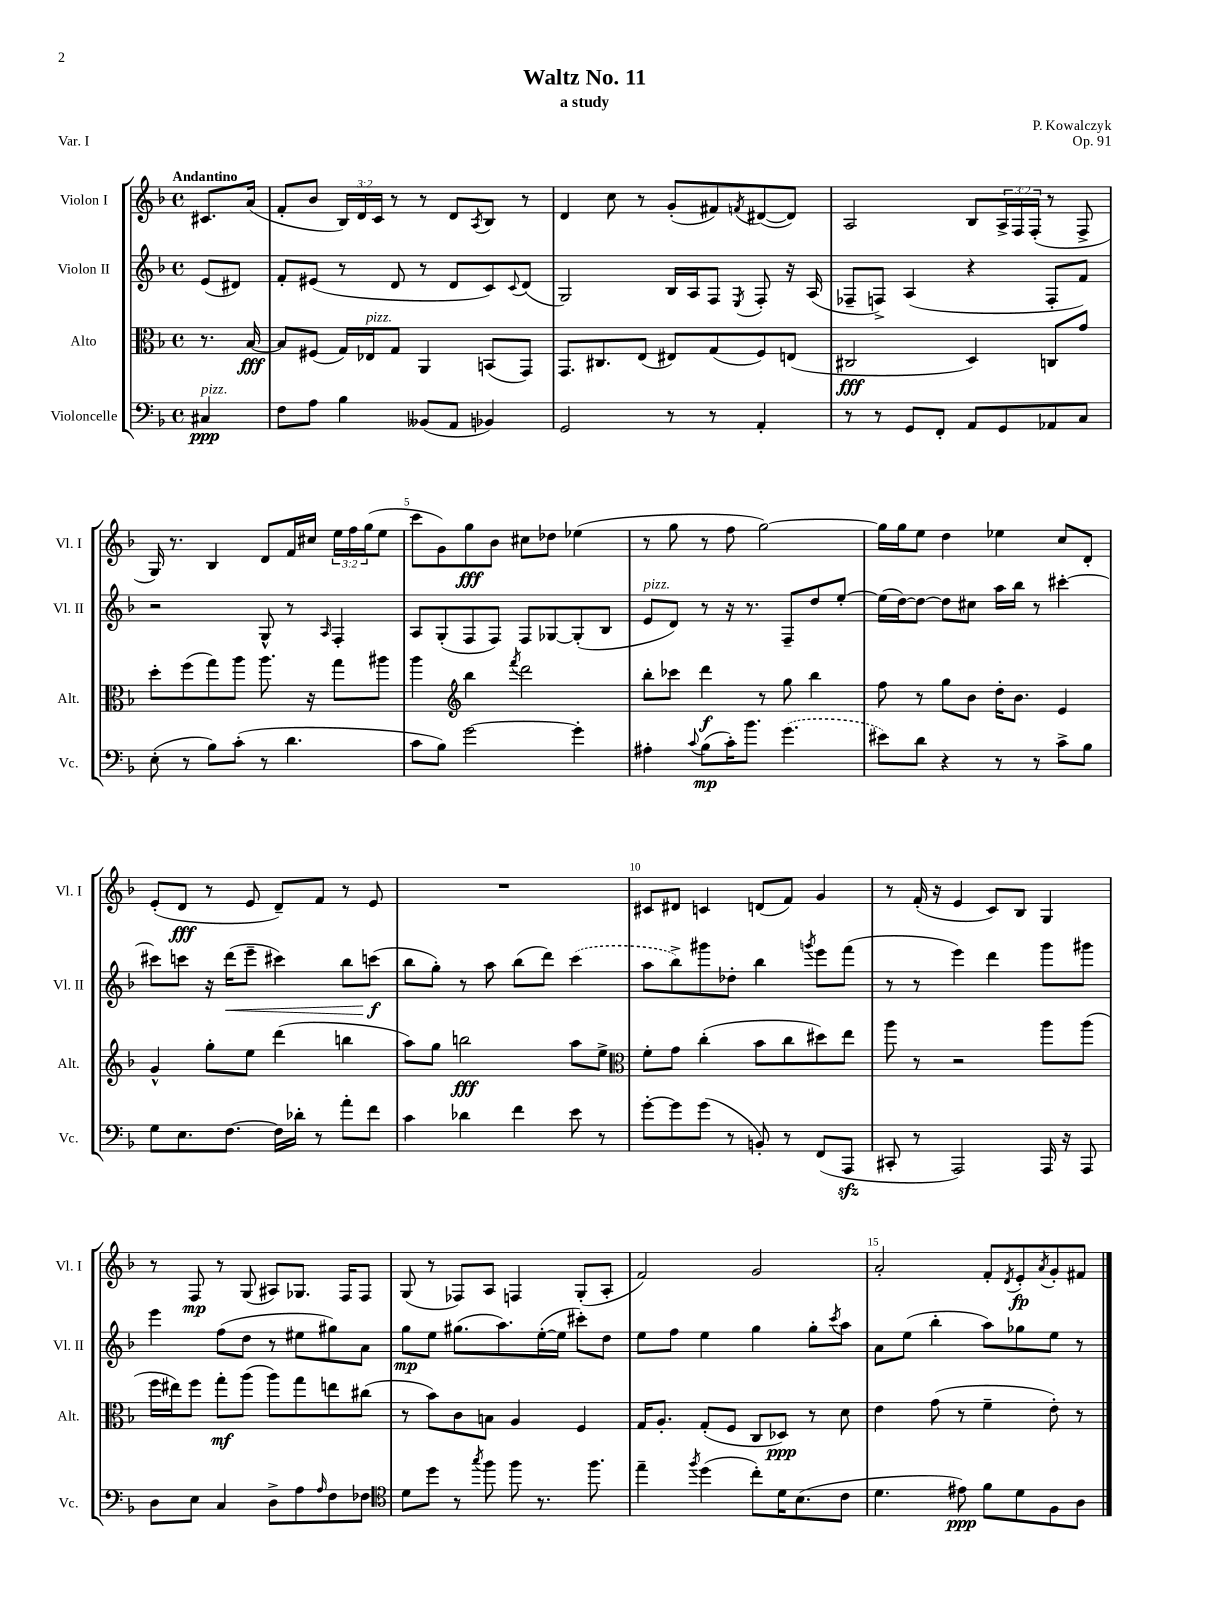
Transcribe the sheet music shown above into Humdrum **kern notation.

**kern	**kern	**kern	**kern
*staff4	*staff3	*staff2	*staff1
*clefF4	*clefC3	*clefG2	*clefG2
*k[b-]	*k[b-]	*k[b-]	*k[b-]
*M4/4	*M4/4	*M4/4	*M4/4
*met(c)	*met(c)	*met(c)	*met(c)
4C#/	8.r	(8e/L	8.c#/L
.	.	8d#/J)	.
.	[16B-/	.	(16a/Jk
=	=	=	=
8F\L	8B-/]L	8f'/L	8f'/L
8A\J	(8F#/J	(8e#/J	8b-/J
4B-\	16G/LL)	8r	24B-/LL)
.	.	.	24d/
.	16E-/J	.	.
.	.	.	24c/JJ
.	8G/J	8d/	8r
(8BB--/L	4AA/	8r	8r
8AA/J	.	8d/L	8d/L
.	.	.	8qA/
4BB-/)	(8BB/L	8c/)	8B-/J
.	.	8qqc/	.
.	8GG/J)	(8d/J	8r
=	=	=	=
2GG/	8.GG/L	2G/)	4d/
.	8.C#/	.	.
.	.	.	8cc\
.	(8E/J	.	8r
8r	8E#/L)	16B-/LL	(8g'/L
.	.	16A/J	.
8r	(8G/	8F/J	8f#/)
.	.	8qE/	8qf/
4AA'/	8F/)	8F'/	([8d#/
.	(8E/J	16r	8d#/]J)
.	.	(16A/	.
=	=	=	=
8r	2C#/	8F-~/L	2A/
8r	.	8F^/J)	.
8GG/L	.	(4A/	.
8FF'/J	.	.	.
8AA/L	4D/)	4r	8B-/L
8GG/	.	.	24A^/L
.	.	.	24F/
.	.	.	(24F'/JJ
8AA-/	8C/L	8F'/L	8r
8C/J	8g/J	8f/J)	8F^/
=	=	=	=
(8E'\	8dd'\L	2r	16G/)
.	.	.	8.r
8r	(8ff\	.	.
8B-\L)	8gg\)	.	4B-/
(8c'\J	8aa\J	.	.
8r	8.aa\	8G^^/	8d/L
4.d\	.	8r	16f/L
.	16r	.	16cc#/JJ
.	.	16qqA/	.
.	8gg\L	4F'/	24ee\LL
.	.	.	24ff\
.	.	.	(24gg\J
.	8aa#\J	.	8ee\J
=	=	=	=
8c\L	4aa\	8A/L	8ccc\L
8B-\J)	.	(8G'/	8g\)
*	*clefG2	*	*
[2g\	4bb-\	8F/	8gg\
.	.	8F/J)	8b-\J
.	8qfff/	.	.
.	2ddd\	8F/L	8cc#\L
.	.	[8G-/	8dd-\J
4g'\]	.	(8G-'/]	(4ee-\
.	.	8B-/J	.
=	=	=	=
4A#'\	8bb-'\L	8e/L	8r
.	8ccc-\J	8d/J)	8gg\
8qqc/	.	.	.
(8B-\L	4ddd\	8r	8r
16c'\K)	.	16r	8ff\
8.b-\J	.	8.r	.
.	8r	.	[2gg\)
(4.g\	8gg\	8F~/L	.
.	4bb-\	8dd/	.
.	.	[8ee'/J	.
=	=	=	=
8e#\L)	8ff\	(16ee\]LL	16gg\]LL
.	.	[16dd\J)	16gg\J
8d\J	8r	8dd\_J	8ee\J
4r	8gg\L	8dd\]L	4dd\
.	8b-\J	8cc#\J	.
8r	16dd'\LK	16aa\LL	4ee-\
.	8.b-\J	16bb-\JJ	.
8r	.	8r	.
8c^\L	4e/	[4ccc#'\	8cc/L
8B-\J	.	.	8d'/J
=	=	=	=
8G\L	4g^^/	8ccc#\]L	(8e'/L
8.E\	.	8ccc\J	8d/J
.	8gg'\L	16r	8r
[8.F\J	.	(16ddd\LK	.
.	8ee\J	8eee~\J	8e/
16F\]LL	(4ddd\	4ccc#\)	8d~/L)
16d-'\JJ	.	.	.
8r	.	.	8f/J
8a'\L	4bb\	8bb-\L	8r
8f\J	.	(8ccc\J	8e/
=	=	=	=
4c\	8aa\L)	8bb-\L	1r
.	8gg\J	8gg'\J)	.
4d-\	2bb\	8r	.
.	.	8aa\	.
4f\	.	(8bb-\L	.
.	.	8ddd\J)	.
8e\	8aa\L	(4ccc\	.
8r	8ee^\J	.	.
=	=	=	=
*	*clefC3	*	*
[8g'\L	8f'\L	8aa\L	8c#/L
8g\]	8g\J	8bb-^\)	8d#/J
(8g\J	(4cc'\	8ggg#\	4c/
8r	.	8dd-'\J	.
8BB'/)	8b-\L	4bb-\	(8d/L
8r	8cc\	.	8f/J)
.	.	8qggg/	.
(8FF/L	8dd#\)	8eee\L	4g/
8AAA/J	8ee\J	(8fff\J	.
=	=	=	=
8CC#'/	8aa\	8r	8r
8r	8r	8r	(16f'/
.	.	.	16r
2AAA/)	2r	4eee\)	4e/
.	.	4ddd\	8c/L)
.	.	.	8B-/J
16AAA/	8aa\L	8ggg\L	4G/
16r	.	.	.
8AAA/	(8aa\J	8ggg#\J	.
=	=	=	=
8D\L	16ff\LL	4eee\	8r
.	16ee#\J)	.	.
8E\J	8ff\J	.	8F/
4C/	8gg'\L	(8ff\L	8r
.	(8aa\J	8dd\J	(8G/
8D^\L	8aa\L)	8r	8A#/L)
8A\	8gg\	8ee#\L	8.G-/J
16qqA/	.	.	.
8F\	8ee\	8gg#\)	.
.	.	.	16F/LK
8F-\J	(8cc#\J	8a\J	8F/J
=	=	=	=
*clefC4	*	*	*
8d\L	8r	8gg\L	(8G/
8dd\J	8b-\L)	8ee\J	8r
8r	8c\	(8.gg#\L	8F-/L)
8qgg/	.	.	.
8ff\	8B\J	.	8A/J
.	.	8.aa\)	.
8ff\	4A/	.	4F/
8.r	.	([16ee'\L	.
.	.	16ee\]JJ	.
.	4F/	8ccc#'\L)	(8G'/L
8.ff\	.	.	.
.	.	8dd\J	8A'/J
=	=	=	=
4ee~\	16G/LK	8ee\L	2f/)
.	8.A'/J	.	.
.	.	8ff\J	.
8qff/	.	.	.
(4dd\	(8G'/L	4ee\	.
.	8F/J	.	.
8cc'\L)	8C/L	4gg\	2g/
16d\K	8D-/J)	.	.
(8.B-\	.	.	.
.	8r	8gg'\L	.
.	.	8qccc/	.
8c\J	8d\	8aa\J	.
=	=	=	=
4.d\	4e\	8a\L	2a'/
.	.	(8ee\J	.
.	(8g\	4bb-'\	.
8e#\)	8r	.	.
8f\L	4f~\	8aa\L)	8f'/L
.	.	.	8qd/
8d\	.	8gg-\	8e'/
.	.	.	8qa/
8F\	8e'\)	8ee\J	8g'/
8A\J	8r	8r	8f#/J
==	==	==	==
*-	*-	*-	*-
